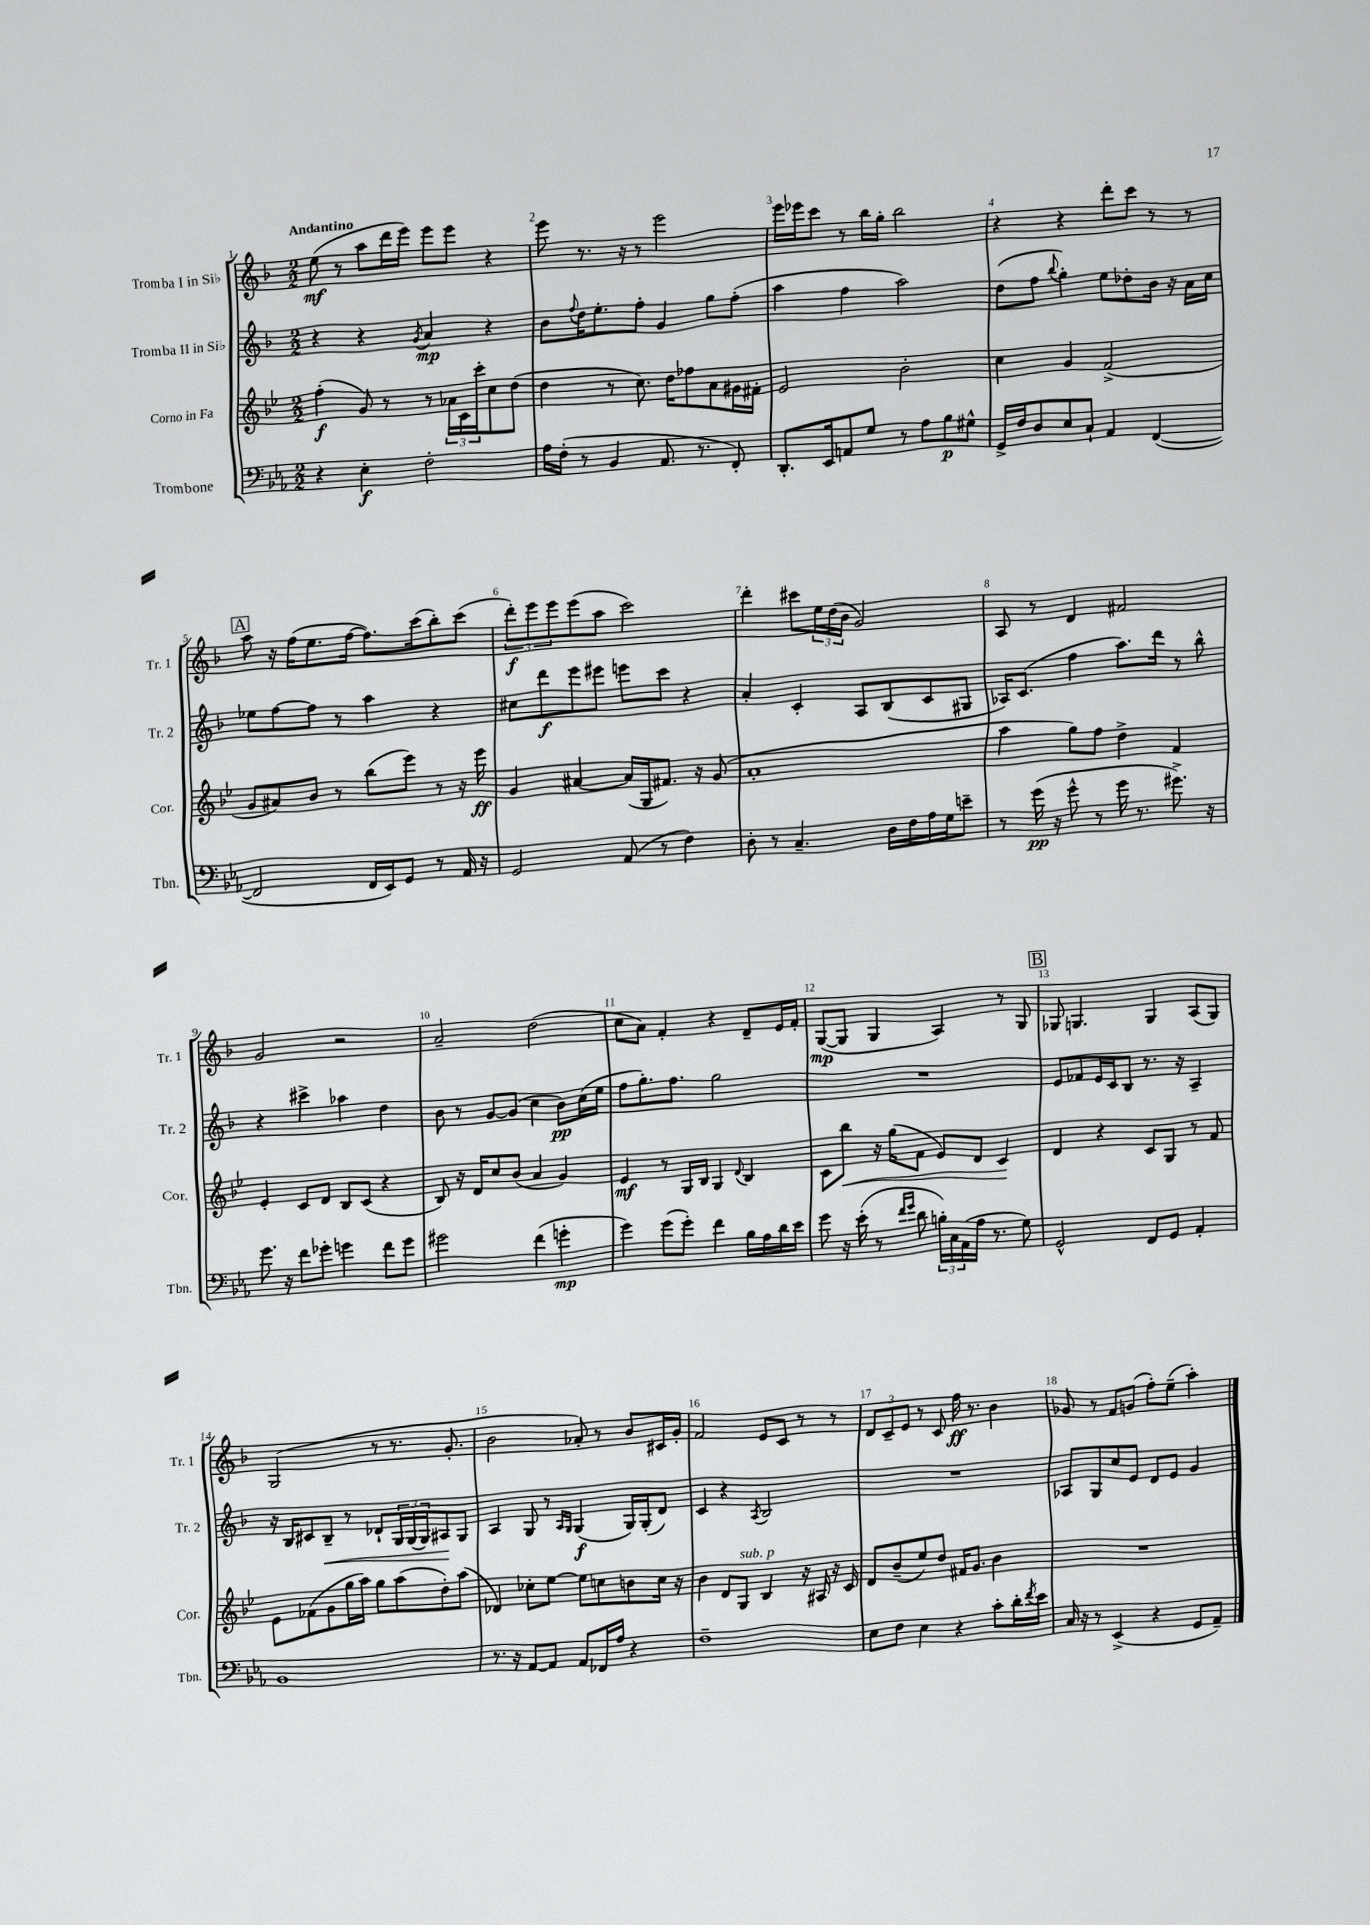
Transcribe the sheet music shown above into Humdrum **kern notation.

**kern	**dynam	**kern	**dynam	**kern	**dynam	**kern	**dynam
*part4	*part4	*part3	*part3	*part2	*part2	*part1	*part1
*staff4	*staff4	*staff3	*staff3	*staff2	*staff2	*staff1	*staff1
*I"Trombone	*	*I"Corno in Fa	*	*I"Tromba II in Si♭	*	*I"Tromba I in Si♭	*
*I'Tbn.	*	*I'Cor.	*	*I'Tr. 2	*	*I'Tr. 1	*
*clefF4	*	*clefG2	*	*clefG2	*	*clefG2	*
*k[b-e-a-]	*	*k[b-e-]	*	*k[b-]	*	*k[b-]	*
*M2/2	*	*M2/2	*	*M2/2	*	*M2/2	*
=1	=1	=1	=1	=1	=1	=1	=1
!	!	!	!	!	!	!LO:TX:a:B:t=Andantino	!
4r	.	(4ff'\	f	4r	.	(8ee\	mf
.	.	.	.	.	.	8r	.
4E-'\	f	8g/)	.	4r	.	8aa\L	.
.	.	8r	.	.	.	16ddd\L	.
.	.	.	.	.	.	16eee\JJ)	.
.	.	.	.	8qg/	.	.	.
2F'\	.	8r	.	4a/	mp	8eee\L	.
.	.	24a-X\LL	.	.	.	8eee\J	.
.	.	24c\	.	.	.	.	.
.	.	24ccc'\J	.	.	.	.	.
.	.	8cc\	.	4r	.	4r	.
.	.	(8dd\J	.	.	.	.	.
=2	=2	=2	=2	=2	=2	=2	=2
16A-\LL	.	4dd\	.	8b-\L	.	8eee\	.
(16F'\JJ	.	.	.	.	.	.	.
.	.	.	.	8qqff/	.	.	.
8r	.	.	.	16dd\K	.	8.r	.
.	.	.	.	8.ee'\	.	.	.
4BB-/	.	8r	.	.	.	.	.
.	.	.	.	.	.	16r	.
.	.	8.cc\)	.	8ff'\J	.	8r	.
8.AA-/	.	.	.	4g/	.	2eee\	.
.	.	16dd\KL	.	.	.	.	.
.	.	8ff-X\	.	.	.	.	.
8.r	.	.	.	.	.	.	.
.	.	8a\	.	8gg\L	.	.	.
8FF'/)	.	16g#X\L	.	(8ff'\J	.	.	.
.	.	16f#X'\JJ	.	.	.	.	.
=3	=3	=3	=3	=3	=3	=3	=3
8.DD'/L	.	2e-/	.	4aa\	.	16eee\LL	.
.	.	.	.	.	.	16eee-X\J	.
.	.	.	.	.	.	8ccc\J	.
16EE-/k	.	.	.	.	.	.	.
8AAn/	.	.	.	4ff\	.	8r	.
8G/J	.	.	.	.	.	16bb-\LL	.
.	.	.	.	.	.	16gg'\JJ	.
8r	.	2b-'\	.	2aa\)	.	2bb-\	.
8A-\L	.	.	.	.	.	.	.
8B-\	p	.	.	.	.	.	.
8G#X^^\J	.	.	.	.	.	.	.
=4	=4	=4	=4	=4	=4	=4	=4
16GG^/LL	.	4cc\	.	(8dd\L	.	4r	.
16F/J	.	.	.	.	.	.	.
8D/	.	.	.	8ff\J	.	.	.
.	.	.	.	8qqbb-/	.	.	.
8E-/	.	4g/	.	4gg'\)	.	4r	.
8C`/J	.	.	.	.	.	.	.
4AA-/	.	(2f^/	.	8ee\L	.	8ddd'\L	.
.	.	.	.	8dd-X'\	.	8ccc\J	.
([4FF/	.	.	.	16b-\Jk	.	8r	.
.	.	.	.	16r	.	.	.
.	.	.	.	16a\LL	.	8r	.
.	.	.	.	16cc\JJ	.	.	.
!!LO:LB:g=z
!!LO:REH:place=s1:t=A
=5	=5	=5	=5	=5	=5	=5	=5
2FF/]	.	8g/L	.	8ee-X\L	.	8aa\	.
.	.	8a#X/)	.	[8ff\	.	16r	.
.	.	.	.	.	.	(16ff\KL	.
.	.	8b-/J	.	8ff\J]	.	8.ee\	.
.	.	8r	.	8r	.	.	.
.	.	.	.	.	.	[16ff\Jk	.
16FF/LL	.	(8bb-\L	.	4aa\	.	8.ff\L])	.
16EE-/J)	.	.	.	.	.	.	.
8GG/J	.	8eee-\J)	.	.	.	.	.
.	.	.	.	.	.	(16ccc\k	.
8r	.	8r	.	4r	.	8bb-'\)	.
16AA-/	.	16r	.	.	.	(8ccc\J	.
16r	.	16eee-\	ff	.	.	.	.
=6	=6	=6	=6	=6	=6	=6	=6
2GG/	.	4g/	.	8cc#X\L	.	12ddd'\L)	f
.	.	.	.	.	.	12eee\	.
.	.	.	.	8ddd\	f	.	.
.	.	.	.	.	.	12eee\	.
.	.	[4a#X/	.	8eee\	.	(8eee\	.
.	.	.	.	8eee#X\J	.	8aa\J	.
(8AA-/	.	(16a#/LL]	.	8eeen\L	.	2ccc\)	.
.	.	16G/J	.	.	.	.	.
8r	.	8.f#X/J)	.	8ccc\J	.	.	.
4F\)	.	.	.	4r	.	.	.
.	.	16r	.	.	.	.	.
.	.	(8g/	.	.	.	.	.
=7	=7	=7	=7	=7	=7	=7	=7
8D'\	.	1a'	.	4a'/	.	4ddd'\	.
8r	.	.	.	.	.	.	.
4.C~/	.	.	.	4c'/	.	8ccc#X\L	.
.	.	.	.	.	.	24ee\L	.
.	.	.	.	.	.	(24dd\	.
.	.	.	.	.	.	24b-\JJ	.
.	.	.	.	8A/L	.	2g/)	.
16D\LL	.	.	.	(8B-/	.	.	.
16F\	.	.	.	.	.	.	.
16A-\	.	.	.	8c/	.	.	.
16G\J	.	.	.	.	.	.	.
8en~\J	.	.	.	8G#X/J	.	.	.
=8	=8	=8	=8	=8	=8	=8	=8
8r	.	4aa\	.	16A-X/KL)	.	8A/	.
.	.	.	.	(8.c/J	.	.	.
(16g\	pp	.	.	.	.	8r	.
16r	.	.	.	.	.	.	.
8g^^\	.	8gg\L)	.	4ff\	.	4d/	.
8r	.	8ff\J	.	.	.	.	.
16g\	.	4dd^\	.	8.aa\L)	.	2f#X/	.
8.r	.	.	.	.	.	.	.
.	.	.	.	16ddd\Jk	.	.	.
8.g#X^\)	.	4f/	.	8r	.	.	.
.	.	.	.	8bb-^^\	.	.	.
16r	.	.	.	.	.	.	.
!!LO:LB:g=z
=9	=9	=9	=9	=9	=9	=9	=9
8.g\	.	4e-'/	.	4r	.	2g/	.
16r	.	.	.	.	.	.	.
8f\L	.	8c/L	.	4ccc#X^\	.	.	.
8g-X'\J	.	8d/J	.	.	.	.	.
4gn\	.	8B-/L	.	4aa-X\	.	2r	.
.	.	(8c/J	.	.	.	.	.
8f\L	.	4r	.	4dd\	.	.	.
8g\J	.	.	.	.	.	.	.
=10	=10	=10	=10	=10	=10	=10	=10
2g#X\	.	8B-/)	.	8b-\	.	2a~/	.
.	.	16r	.	8r	.	.	.
.	.	16d/KL	.	.	.	.	.
.	.	8cc/	.	[8g/L	.	.	.
.	.	(8b-/J	.	(8g/J]	.	.	.
(4f\	.	4a/	.	4cc\	.	(2dd\	.
4gn'\	mp	4g/)	.	8b-\L)	pp	.	.
.	.	.	.	(16cc\L	.	.	.
.	.	.	.	16ee\JJ	.	.	.
=11	=11	=11	=11	=11	=11	=11	=11
4g\)	.	4e-/	mf	8ff\L	.	8cc\L	.
.	.	.	.	8.gg'\)	.	8a\J)	.
(8g\L	.	8r	.	.	.	4f'/	.
.	.	.	.	8.ff\J	.	.	.
8g'\J)	.	16G/LL	.	.	.	.	.
.	.	16B-/JJ	.	.	.	.	.
4f\	.	4G/	.	2gg\	.	4r	.
.	.	8qqd/	.	.	.	.	.
16B-\LL	.	4B-/	.	.	.	8d~/L	.
16A-\	.	.	.	.	.	.	.
16d\	.	.	.	.	.	16e/L	.
16e-\JJ	.	.	.	.	.	16f'/JJ	.
=12	=12	=12	=12	=12	=12	=12	=12
8g\	.	8c\L	.	1r	.	([8G/L	mp
!	!	!	!LO:HP:b	!	!	!	!
16r	.	8bb-\J	<	.	.	8G/J]	.
(16e-'\	.	.	.	.	.	.	.
8r	.	16r	.	.	.	4G/	.
.	.	(16gg\KL	.	.	.	.	.
16qqf/LL	.	.	.	.	.	.	.
16qqg/JJ	.	.	.	.	.	.	.
8d\	.	8f\J	.	.	.	.	.
24Bn'\LL)	.	8e-/L)	.	.	.	4A/)	.
24C\	.	.	.	.	.	.	.
(24AA-\	.	.	.	.	.	.	.
16A-\JJ	.	8d/J	.	.	.	.	.
8.r	.	.	.	.	.	.	.
.	.	4c/	.	.	.	8r	.
8G\)	.	.	.	.	.	8G/	.
.	.	.	[	.	.	.	.
!!LO:REH:place=s1:t=B
=13	=13	=13	=13	=13	=13	=13	=13
2GG^^/	.	4d/	.	8e/L	.	8G-X/	.
.	.	.	.	8f-X/	.	4.Gn/	.
.	.	4r	.	16e/L	.	.	.
.	.	.	.	16c/J	.	.	.
.	.	.	.	8B-/J	.	.	.
8FF/L	.	8c/L	.	8.r	.	4G/	.
8GG/J	.	8G/J	.	.	.	.	.
.	.	.	.	16r	.	.	.
4AA-'/	.	8r	.	4A~/	.	(8A/L	.
.	.	8f/	.	.	.	8G/J)	.
!!LO:LB:g=z
=14	=14	=14	=14	=14	=14	=14	=14
1BB-	.	8e-\L	.	16r	.	(2G/	.
.	.	.	.	16B-/KL	.	.	.
.	.	(8f-X\	.	8c#X/	.	.	.
!	!	!	!	!	!LO:HP:b	!	!
.	.	8g\	.	8B-~/J	<	.	.
.	.	16gg\L	.	8r	.	.	.
.	.	16aa\JJ)	.	.	.	.	.
.	.	8gg\L	.	8d-X`/L	.	8r	.
.	.	(8aa\	.	24G/L	.	8.r	.
.	.	.	.	(24G/	.	.	.
.	.	.	.	24G/J)	.	.	.
.	.	8dd'\)	.	8A#X/	.	.	.
.	.	.	.	.	.	8.g'/	.
.	.	(8aa\J	.	8G/J	[	.	.
=15	=15	=15	=15	=15	=15	=15	=15
8.r	.	4d-X/)	.	4A/	.	2b-\	.
16r	.	.	.	.	.	.	.
[8AA-/L	.	8cc-X'\L	.	8G/	.	.	.
8AA-/J]	.	[8ee-\J	.	8r	.	.	.
.	.	.	.	16qqA/LL	.	.	.
.	.	.	.	16qqG/JJ	.	.	.
8AA-/L	.	8ee-\L]	.	(4G/	f	8a-X'/)	.
16FF-X/L	.	8ccn\	.	.	.	8r	.
16A-/JJ	.	.	.	.	.	.	.
4r	.	8bn\	.	16G/LL)	.	8b-/L	.
.	.	.	.	(16G'/J	.	.	.
.	.	16cc\Jk	.	8d/J)	.	16c#X/L	.
.	.	16r	.	.	.	16g'/JJ	.
=16	=16	=16	=16	=16	=16	=16	=16
1F~	.	4b-\	.	4c/	.	2f/	.
.	.	8d/L	.	4r	.	.	.
!	!	!LO:TX:a:i:t=sub. p	!	!	!	!	!
.	.	8G/J	.	.	.	.	.
.	.	.	.	8qA/	.	.	.
.	.	4B-/	.	2B-/	.	8e/L	.
.	.	.	.	.	.	8c/J	.
.	.	16r	.	.	.	8r	.
.	.	16A#X/	.	.	.	.	.
.	.	16r	.	.	.	8r	.
.	.	16c/	.	.	.	.	.
=17	=17	=17	=17	=17	=17	=17	=17
8E-\L	.	8d/L	.	1r	.	12d/L	.
.	.	.	.	.	.	12c~/	.
8F\J	.	(8b-~/	.	.	.	.	.
.	.	.	.	.	.	12e/J	.
4E-\	.	8ee-/)	.	.	.	8r	.
.	.	8dd/J	.	.	.	8c/	.
4r	.	16f#X/KL	.	.	.	16ff\	ff
.	.	8.g/J	.	.	.	8.r	.
8c'\L	.	4b-\	.	.	.	4b-\	.
16d'\L	.	.	.	.	.	.	.
8qf/	.	.	.	.	.	.	.
16e-\JJ	.	.	.	.	.	.	.
=18	=18	=18	=18	=18	=18	=18	=18
16C/	.	1r	.	8A-X/L	.	8g-X/	.
16r	.	.	.	.	.	.	.
8r	.	.	.	8G/	.	8r	.
(4EE-^/	.	.	.	8cc/	.	8f/L	.
.	.	.	.	8e/J	.	(8gn/J	.
4r	.	.	.	8d/L	.	8ff'\L)	.
.	.	.	.	8e/J	.	(8ee~\J	.
8GG/L	.	.	.	4g/	.	4aa'\)	.
8AA-~/J)	.	.	.	.	.	.	.
==	==	==	==	==	==	==	==
*-	*-	*-	*-	*-	*-	*-	*-
